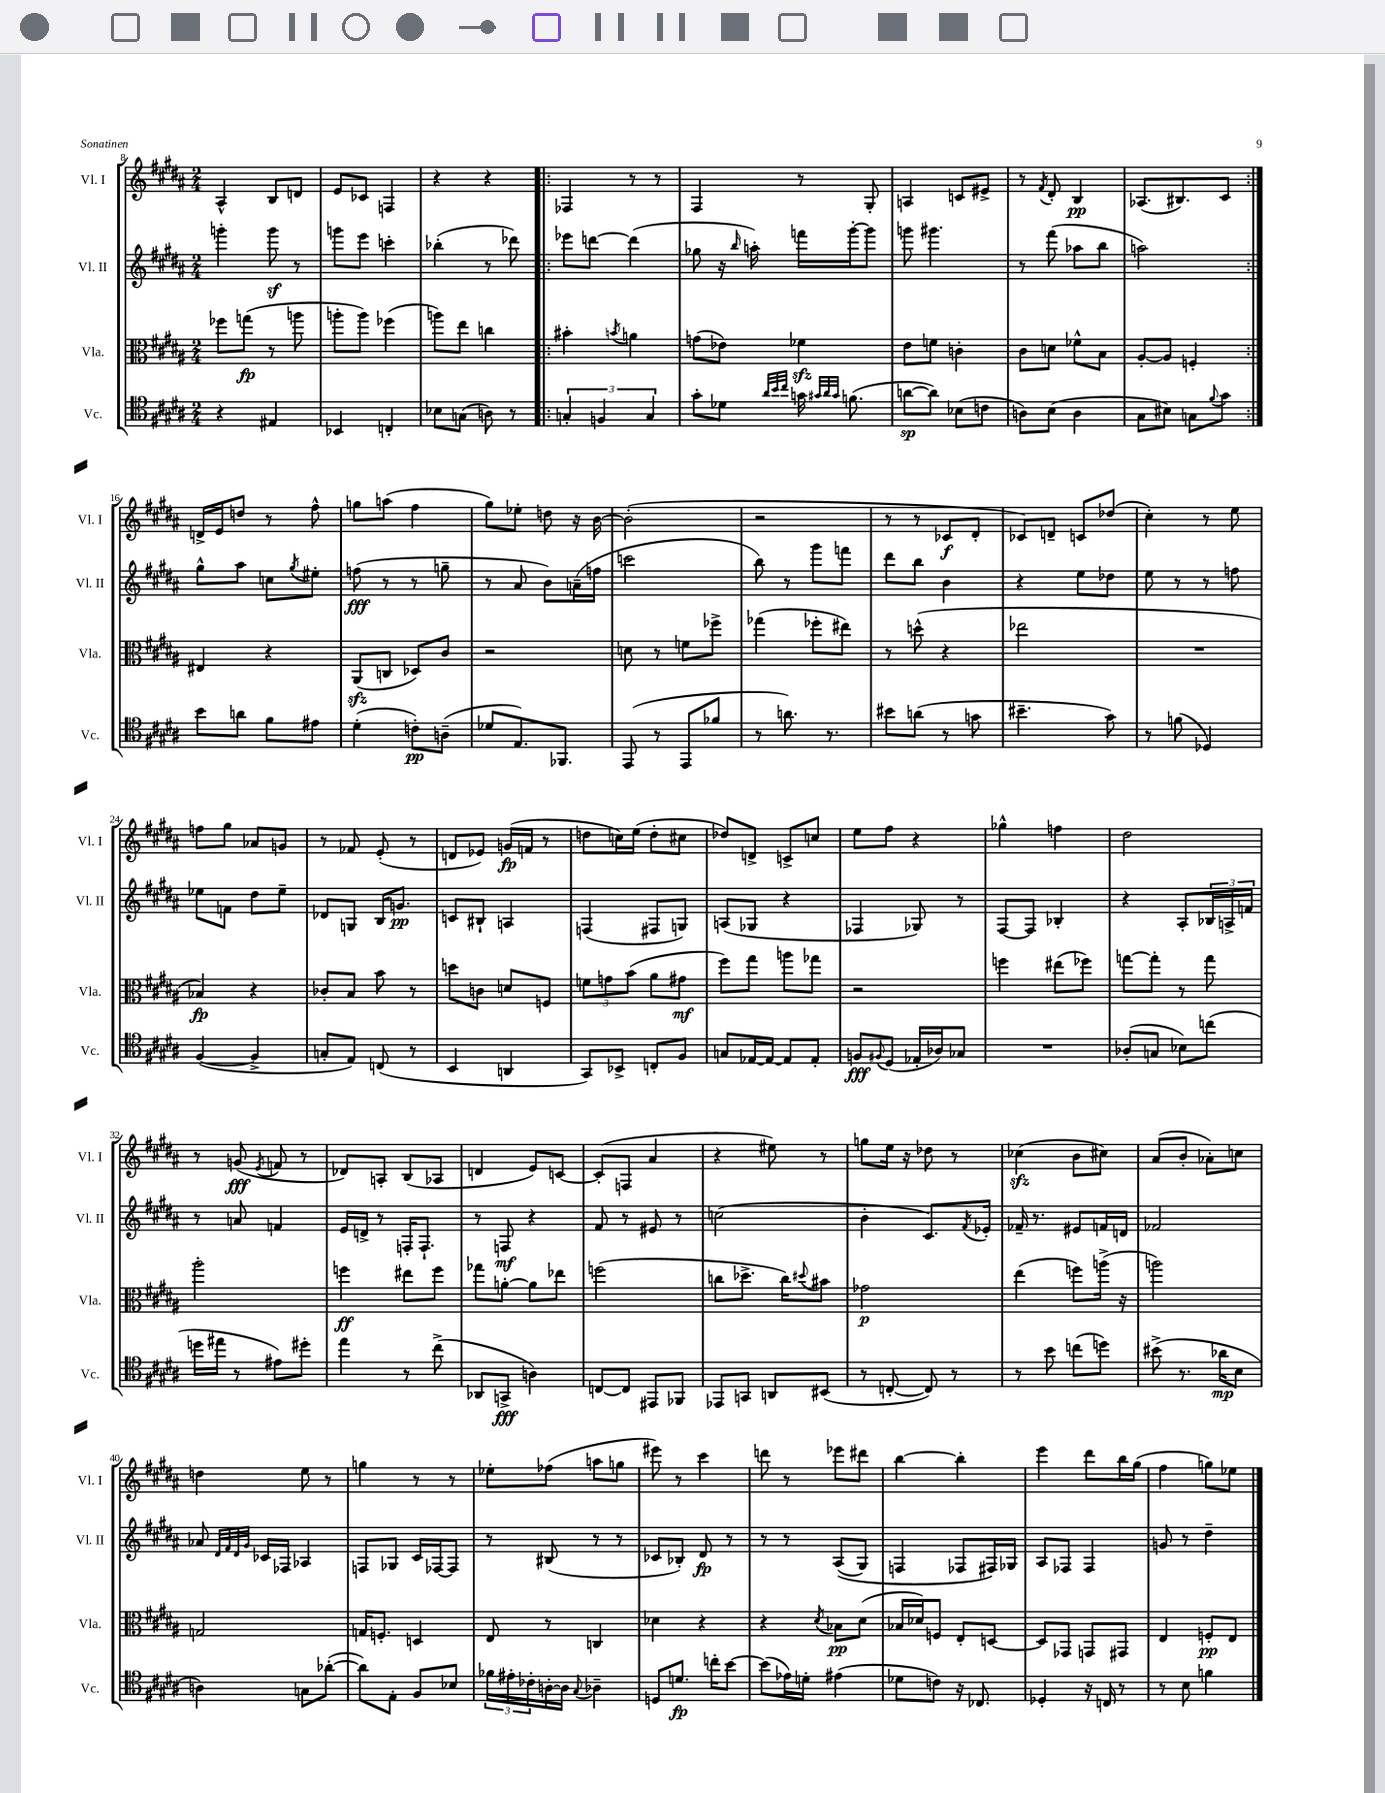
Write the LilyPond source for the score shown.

<<
\new StaffGroup <<
\new Staff = "s0" \with { instrumentName = "Vl. I" shortInstrumentName = "Vl. I" } {
    \clef treble \key b \major \numericTimeSignature \time 2/4
    ais4-^ b8 d'8 |
    e'8 ces'8 f4 |
    r4 r4 |
    \repeat volta 2 { fes4 r8 r8 |
    fis4 r8 gis8-. |
    a4 c'8 eis'8-> |
    r8 \acciaccatura { fis'8 } dis'8-. b4\pp |
    aes8.( bis8.) cis'8 | }
    d'16-> e'16 d''8 r8 fis''8-^ |
    g''8 a''8( fis''4 |
    gis''8) ees''8-. d''8 r16 b'16~ |
    b'2-.( |
    r2 |
    r8 r8 ces'8\f dis'8-. |
    ces'8) d'8-- c'8 des''8( |
    cis''4-.) r8 e''8 |
    f''8 gis''8 aes'8 g'8 |
    r8 fes'8 e'8-.( r8 |
    d'8 ees'8) g'16\fp( f'16 r8 |
    d''8 c''16) e''16( d''8-. cis''8 |
    des''8) d'8-> c'8-> c''8 |
    e''8 fis''8 r4 |
    ges''4-^ f''4 |
    dis''2 |
    r8 g'8\fff( \acciaccatura { e'8 } f'8 r8 |
    des'8) a8-. b8( aes8 |
    d'4 e'8) c'8~ |
    c'8-.( f8 ais'4 |
    r4 eis''8) r8 |
    g''8 e''16 r16 des''8 r8 |
    ces''4\sfz( b'8 cis''8) |
    ais'8( b'8-. aes'8-.) c''8 |
    d''4 e''8 r8 |
    g''4 r8 r8 |
    ees''8-. fes''8( a''8 g''8 |
    eis'''8) r8 cis'''4 |
    d'''8 r8 ees'''8 dis'''8 |
    b''4~ b''4-. |
    e'''4 dis'''8 b''16 gis''16( |
    fis''4 g''8) ees''8 \bar "|." |
}
\new Staff = "s1" \with { instrumentName = "Vl. II" shortInstrumentName = "Vl. II" } {
    \clef treble \key b \major \numericTimeSignature \time 2/4
    g'''4-. g'''8\sf r8 |
    g'''8 e'''8 c'''4-. |
    bes''4-.( r8 des'''8) |
    \repeat volta 2 { ees'''8 d'''8~ d'''4( |
    ges''8 r16 \grace { b''16 } a''16-.) f'''16 gis'''16~-. gis'''8 |
    g'''8 gis'''4. |
    r8 fis'''8( aes''8 b''8 |
    a''2) | }
    gis''8-^ ais''8 c''8 \acciaccatura { gis''8 } eis''8-. |
    f''8\fff( r8 r8 g''8-- |
    r8 ais'8 b'8) a'16--( f''16 |
    c'''2 |
    b''8) r8 gis'''8 f'''8 |
    dis'''8 b''8 b'4 |
    r4 e''8 des''8 |
    e''8 r8 r8 f''8 |
    ees''8 f'8 dis''8 ees''8-- |
    des'8 g8 b16 g'8.\pp |
    c'8 bis8-! a4 |
    f4( fis8 g8) |
    a8( ges8 r4 |
    fes4 ges8) r8 |
    fis8~ fis8 bes4-. |
    r4 ais8-. \tuplet 3/2 { bes16 a16-> f'16 } |
    r8 a'8 f'4 |
    e'16 d'16-> r8 f16-. f8.-! |
    r8 f8\mf r4 |
    fis'8 r8 eis'8 r8 |
    c''2( |
    b'4-. cis'8.) \acciaccatura { fis'8 } ees'16-. |
    fes'16-- r8. eis'8 f'16 d'16 |
    fes'2 |
    aes'8 \grace { dis'32 fis'32 dis'32 gis'32 } ces'16 fes16 aes4 |
    f8 ges8 cis'16 fes16~ fes8 |
    r8 bis8( r8 r8 |
    ces'8 bes8-.) dis'8\fp r8 |
    r8 r8 ais8(\( gis8) |
    f4 fes8 fis16\) ges16 |
    ais8 fes8 fes4 |
    g'8 r8 dis''4-- \bar "|." |
}
\new Staff = "s2" \with { instrumentName = "Vla." shortInstrumentName = "Vla." } {
    \clef alto \key b \major \numericTimeSignature \time 2/4
    fes''8 g''8\fp( r8 a''8 |
    a''8-. a''8) fes''4( |
    a''8) e''8 c''4 |
    \repeat volta 2 { bis'4-. \acciaccatura { b'8 } a'4 |
    g'8( ees'8) fes'4\sfz |
    e'8 f'8 c'4-. |
    cis'8 d'8 fes'8-^ b8 |
    ais8~-. ais8 f4-. | }
    eis4 r4 |
    ais,8\sfz( c8 des8) cis'8 |
    r2 |
    d'8 r8 f'8 fes''8-> |
    ges''4( fes''8-. eis''8) |
    r8 d''8-^( r4 |
    ees''2 |
    R2 |
    bes4\fp) r4 |
    ces'8-. b8 b'8 r8 |
    d''8 c'8 d'8 f8 |
    \tuplet 3/2 { f'8 g'8 b'8( } ais'8 gis'8\mf |
    fis''8) gis''8 a''8 ges''8 |
    r2 |
    f''4 eis''8( fes''8) |
    g''8~ g''8-. r8 g''8 |
    ais''2-. |
    f''4\ff eis''8 f''8 |
    ges''8 a'8~-. a'8 ees''8 |
    f''2( |
    c''8 des''8.-> c''16) \appoggiatura { dis''8 } bis'8 |
    ges'2\p |
    e''4( f''8) a''16->( r16 |
    a''2) |
    g2 |
    g16 f8.-. d4 |
    e8 r8 c4 |
    des'4 r4 |
    r4 \acciaccatura { dis'8 } bes8\pp dis'8( |
    bes16 des'16) f8 e8-. d8~ |
    d8 ges,8 g,8 gis,8 |
    e4 f8-.\pp e8 \bar "|." |
}
\new Staff = "s3" \with { instrumentName = "Vc." shortInstrumentName = "Vc." } {
    \clef tenor \key b \major \numericTimeSignature \time 2/4
    r4 eis4 |
    bes,4 c4-. |
    bes8 g8( a8) r8 |
    \repeat volta 2 { \tuplet 3/2 { g4-. f4 g4 } |
    gis'8-. des'8 \grace { ais'32 b'32 cis''32 } g'16 \grace { gis'32 ais'32 gis'32 } f'8.( |
    a'8~\sp a'8) bes8( c'8 |
    a8) b8( a4 |
    gis8 bis8) g8 \appoggiatura { fis'8 } gis'8 | }
    b'8 a'8 fis'8 eis'8 |
    dis'4-.( c'8-.\pp) a8--( |
    des'8 e8.) fes,8. |
    e,8( r8 e,8 fes'8 |
    r8 a'8.) r8. |
    bis'8 a'8( r8 g'8 |
    bis'4.-- gis'8) |
    r8 f'8( des4) |
    fis4~( fis4-> |
    g8-. e8) c8( r8 |
    b,4 a,4 |
    gis,8) bes,8-> c8-. fis8 |
    g8 ees16~ ees16~ ees8 ees8-. |
    f8\fff \appoggiatura { fis8 } dis8( ees16-. aes16) ges8 |
    R2 |
    aes8-.( g8 bes8) c''8( |
    d''16 eis''16 r8 eis'8) dis''8-. |
    e''4 r8 cis''8->( |
    aes,8 g,8->\fff a4) |
    c8~ c8 eis,8 fes,8 |
    ees,8 g,8 a,8 bis,8( |
    r8 c8~-. c8) r8 |
    r8 b'8 c''8( d''8) |
    bis'8->( r8. aes'16\mp b8 |
    a4) g8 aes'8~-.( |
    aes'8) e8-. fis8 bes8 |
    \tuplet 3/2 { fes'16 eis'16-. ces'16-. } a16~-. a16 \appoggiatura { gis8 } aes4-- |
    d8 d'8.\fp c''16-. b'8~ |
    b'8( ees'16) d'16-. eis'4( |
    des'8 c'8) r16 ces8. |
    des4-. r16 c16 r8 |
    r8 b8 f'4 \bar "|." |
}
>>
>>
\layout { \context { \Score currentBarNumber = #8 } }
